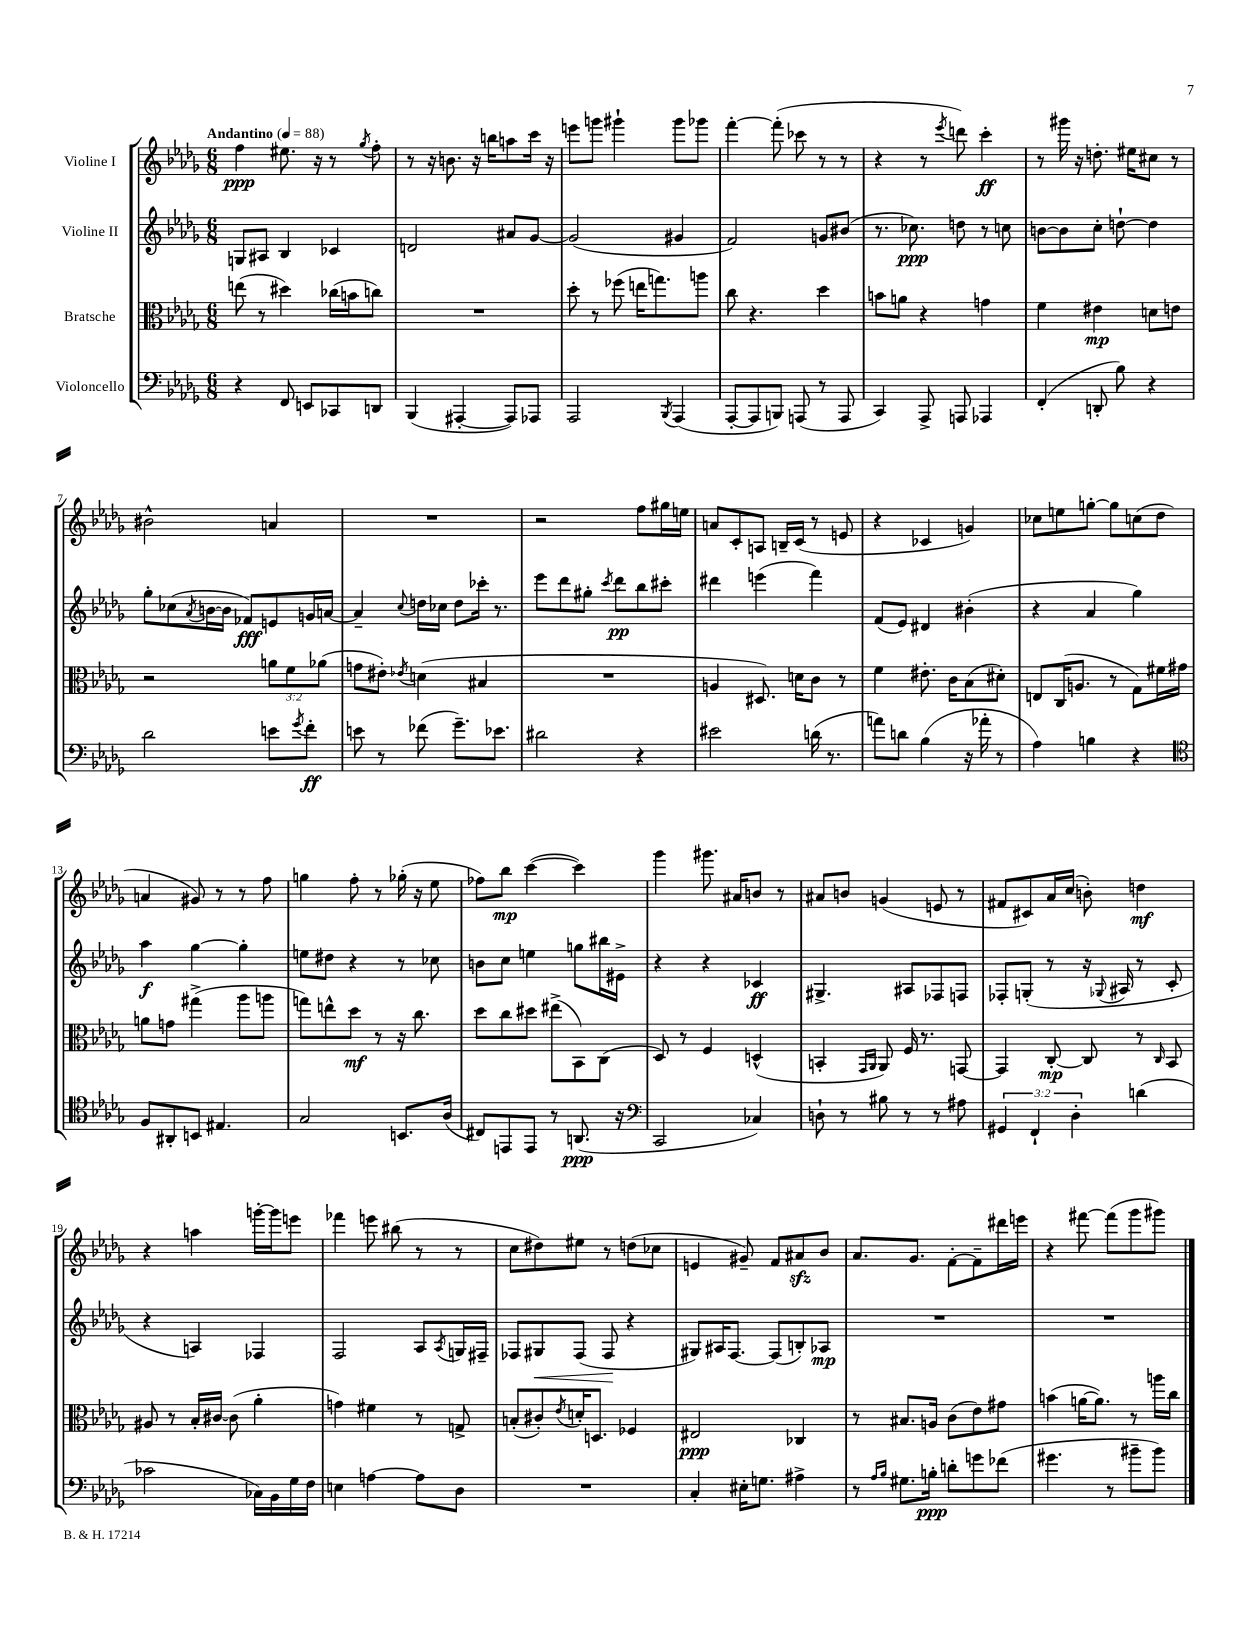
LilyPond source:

<<
\new StaffGroup <<
\new Staff = "s0" \with { instrumentName = "Violine I" } {
    \clef treble \key des \major \numericTimeSignature \time 6/8 \tempo "Andantino" 4 = 88
    f''4\ppp eis''8. r16 r8 \acciaccatura { ges''8 } f''8-. |
    r8 r16 b'8. r16 b''16 a''8 c'''16 r16 |
    e'''8 g'''8 gis'''4-! gis'''8 ges'''8 |
    f'''4~-. f'''8-.( ces'''8 r8 r8 |
    r4 r8 \acciaccatura { ees'''8 } d'''8) c'''4-.\ff |
    r8 gis'''16 r16 d''8.-. eis''16 cis''8 r8 |
    bis'2-^ a'4 |
    R2. |
    r2 f''8 gis''16 e''16 |
    a'8 c'8-. a8 b16-- c'16( r8 e'8 |
    r4 ces'4 g'4) |
    ces''8 e''8 g''8~-. g''8 c''8( des''8 |
    a'4 gis'8) r8 r8 f''8 |
    g''4 f''8-. r8 ges''16-.( r16 ees''8 |
    fes''8) bes''8\mp c'''4~( c'''4) |
    ges'''4 gis'''8. ais'16 b'8 r8 |
    ais'8 b'8 g'4( e'8 r8 |
    fis'8 cis'8) aes'16 c''16( b'8-.) d''4\mf |
    r4 a''4 g'''16~-. g'''16 e'''8 |
    fes'''4 e'''8 bis''8( r8 r8 |
    c''8 dis''8) eis''8 r8 d''8( ces''8 |
    e'4 gis'8--) f'8 ais'8\sfz bes'8 |
    aes'8. ges'8. f'8~-. f'8-- dis'''16 e'''16 |
    r4 fis'''8~ fis'''8( ges'''8 gis'''8) \bar "|." |
}
\new Staff = "s1" \with { instrumentName = "Violine II" } {
    \clef treble \key des \major \numericTimeSignature \time 6/8
    g8 ais8 bes4 ces'4 |
    d'2 ais'8 ges'8~ |
    ges'2( gis'4 |
    f'2) g'8 bis'8( |
    r8. ces''8.\ppp) d''8 r8 c''8 |
    b'8~ b'8 c''8-. d''8~-! d''4 |
    ges''8-. ces''8( \acciaccatura { aes'8 } b'16~ b'16 fes'8\fff) e'8 g'16 a'16~ |
    a'4-- \appoggiatura { c''8 } d''16 ces''16 d''8 ces'''16-. r8. |
    ees'''8 des'''8 gis''8-. \acciaccatura { c'''8 } des'''8\pp bes''8 cis'''8-. |
    dis'''4 e'''4( f'''4) |
    f'8( ees'8) dis'4 bis'4-.( |
    r4 aes'4 ges''4) |
    aes''4\f ges''4~ ges''4-. |
    e''8 dis''8 r4 r8 ces''8 |
    b'8 c''8 e''4 g''8 bis''16 eis'16-> |
    r4 r4 ces'4\ff |
    gis4.-> ais8 fes8 f8 |
    fes8-. g8-.( r8 r16 \appoggiatura { ges8 } ais16 r8 c'8-. |
    r4 a4) fes4 |
    f2 aes8 \acciaccatura { aes8 } g16 fis16-- |
    fes8 gis8\< fes8( fes8\! r4 |
    gis8) ais16 f8.~ f8( b8-.) aes8\mp |
    R2. |
    R2. \bar "|." |
}
\new Staff = "s2" \with { instrumentName = "Bratsche" } {
    \clef alto \key des \major \numericTimeSignature \time 6/8 \override Staff.TupletNumber.text = #tuplet-number::calc-fraction-text
    e''8( r8 dis''4) ces''16( b'16 c''8) |
    R2. |
    des''8-. r8 fes''8( e''16 g''8.) a''8 |
    c''8 r4. des''4 |
    b'8 a'8 r4 g'4 |
    f'4 eis'4\mp d'8 e'8 |
    r2 \tuplet 3/2 { a'8 f'8 aes'8( } |
    g'8 eis'8-.) \acciaccatura { ees'8 } d'4( bis4 |
    R2. |
    a4 dis8.) d'16 c'8 r8 |
    f'4 eis'8.-. c'16 bes8( dis'8-.) |
    e8 c16( a8. r8 ges8) fis'16 gis'16 |
    a'8 g'8 gis''4->( aes''8 a''8 |
    g''8) e''8-^ des''8\mf r8 r16 c''8. |
    des''8 c''8 dis''8 eis''8->( bes,8) c8( |
    des8) r8 f4 d4-^( |
    b,4-. \grace { ges,16 aes,16 } aes,8) f16 r8. g,8~ |
    g,4 c8~-.\mp c8 r8 \grace { c16 } bes,8 |
    ais8 r8 bes16-. cis'16~ cis'8( aes'4-. |
    g'4) fis'4 r8 g8-> |
    b8-.( cis'8-.) \acciaccatura { ees'8 } d'16-. d8. fes4 |
    eis2\ppp ces4 |
    r8 bis8. a16 c'8( ees'8) gis'8 |
    b'4( a'16~ a'8.) r8 a''16 c''16 \bar "|." |
}
\new Staff = "s3" \with { instrumentName = "Violoncello" } {
    \clef bass \key des \major \numericTimeSignature \time 6/8 \override Staff.TupletNumber.text = #tuplet-number::calc-fraction-text
    r4 f,8 e,8 ces,8 d,8 |
    bes,,4( ais,,4~-. ais,,8) aes,,8 |
    aes,,2 \acciaccatura { bes,,8 } aes,,4( |
    aes,,8~-. aes,,8 b,,8) a,,8( r8 a,,8 |
    c,4) aes,,8-> a,,8 aes,,4 |
    f,4-.( d,8-. bes8) r4 |
    des'2 e'8 \acciaccatura { ges'8 } f'8-.\ff |
    e'8 r8 fes'8( ges'8.--) ees'8. |
    dis'2 r4 |
    eis'2 d'16( r8. |
    a'8) d'8 bes4( r16 aes'16-. r8 |
    aes4) b4 r4 |
    \clef tenor f8 ais,8-. b,8 eis4. |
    ges2 b,8. aes16( |
    cis8) e,8 e,8 r8 a,8.\ppp( r16 |
    \clef bass c,2 ces4) |
    d8-! r8 bis8 r8 r8 ais8 |
    \tuplet 3/2 { gis,4 f,4-! des4-. } d'4( |
    ces'2 ces16) bes,16 ges16 f16 |
    e4 a4~ a8 des8 |
    R2. |
    c4-. eis16-. g8. ais4-> |
    r8 \grace { aes16 bes16 } gis8. b16-.\ppp d'8-. g'8 fes'8( |
    gis'4. r8 bis'8-- bis'8) \bar "|." |
}
>>
>>
